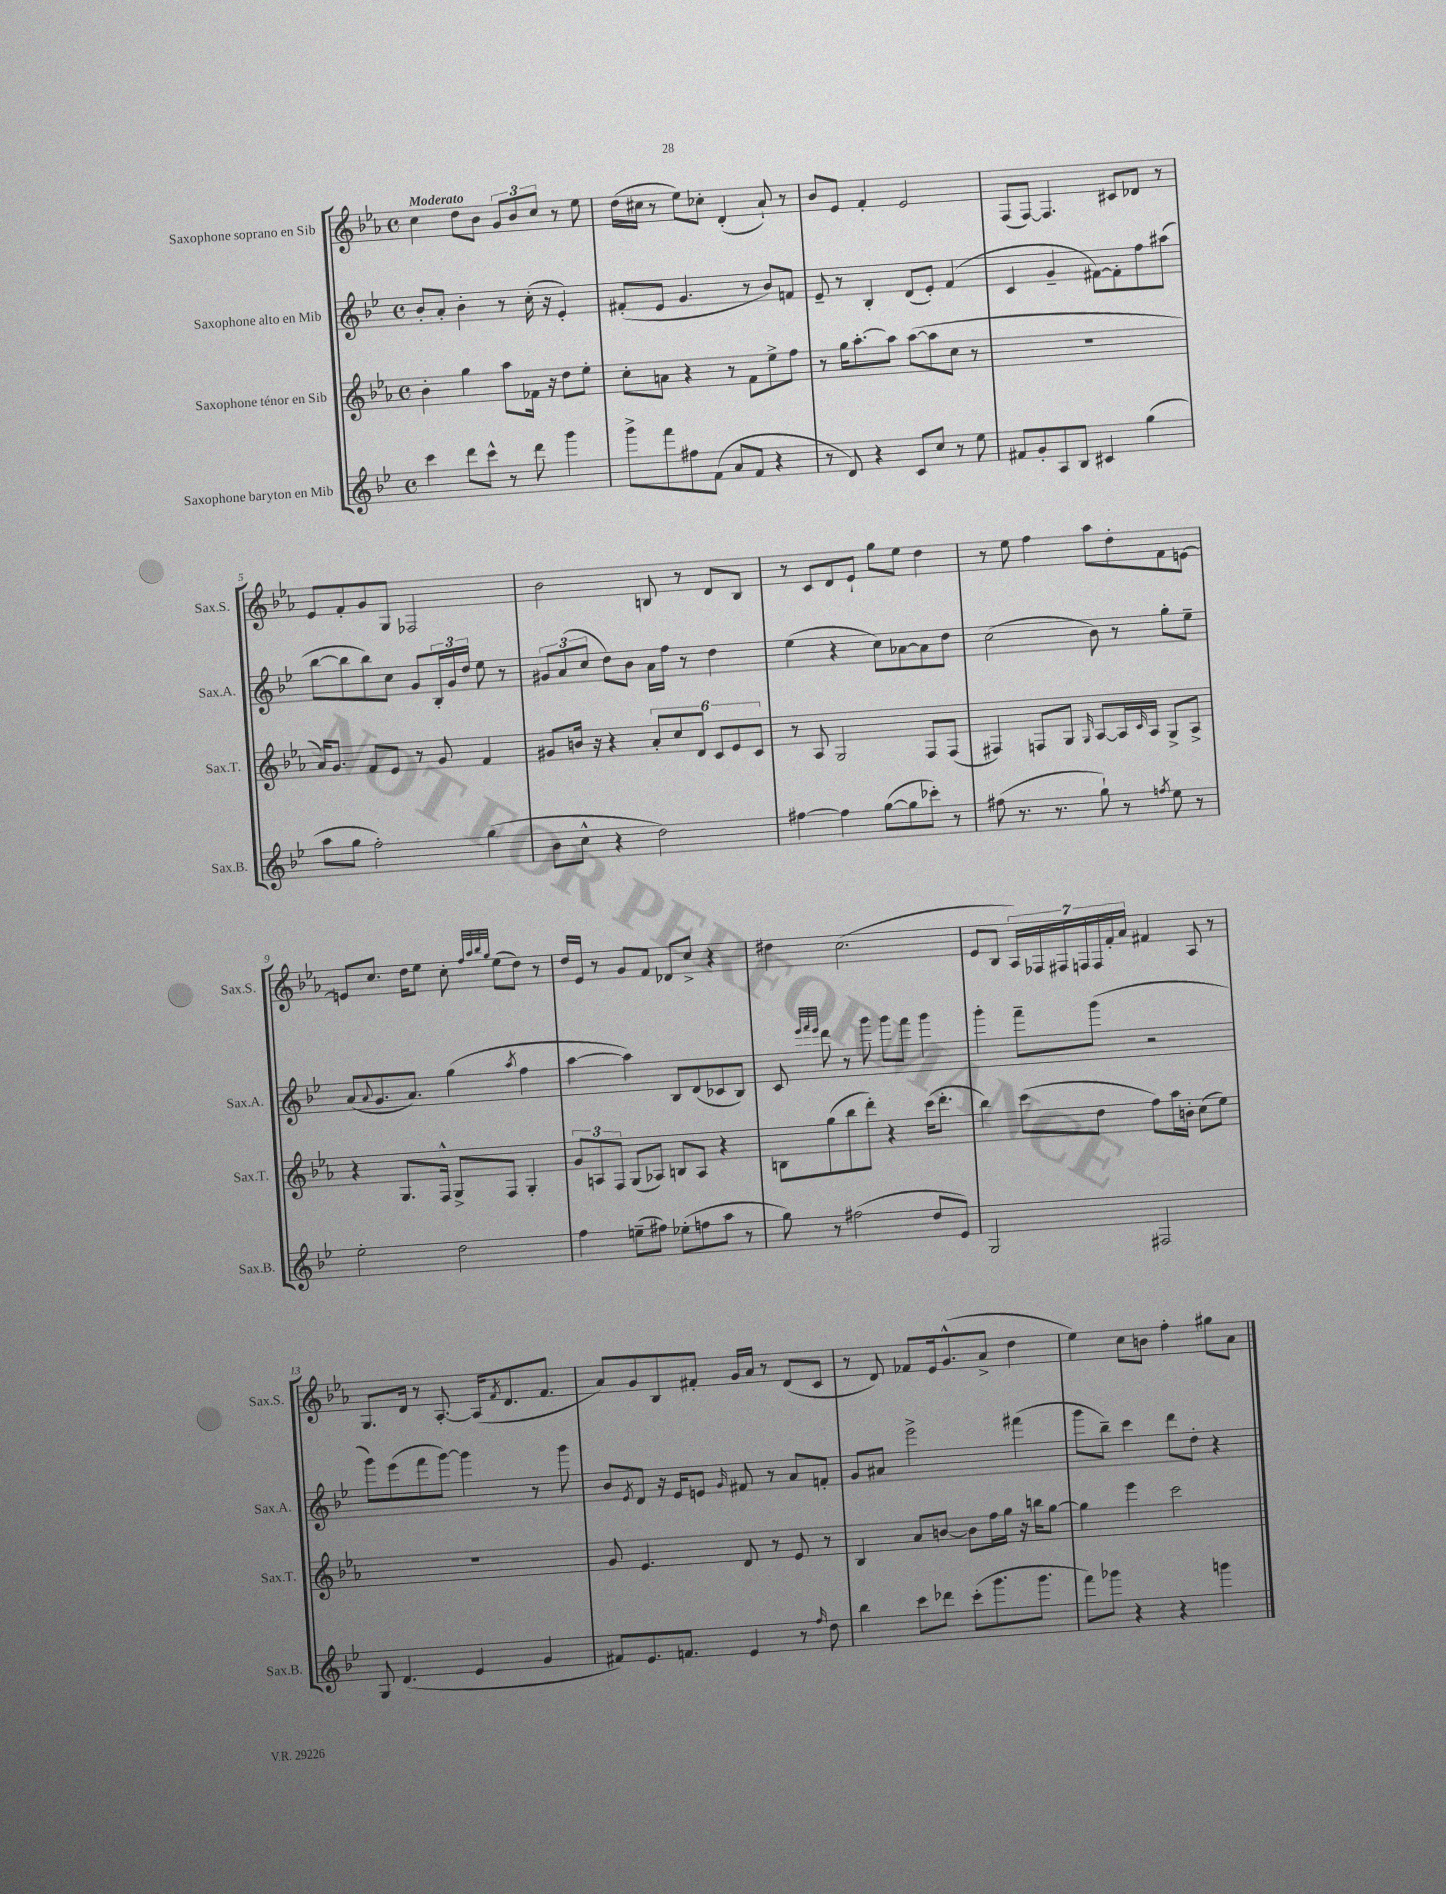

**kern	**kern	**kern	**kern
*part4	*part3	*part2	*part1
*staff4	*staff3	*staff2	*staff1
*I"Saxophone baryton en Mib	*I"Saxophone ténor en Sib	*I"Saxophone alto en Mib	*I"Saxophone soprano en Sib
*I'Sax.B.	*I'Sax.T.	*I'Sax.A.	*I'Sax.S.
*clefG2	*clefG2	*clefG2	*clefG2
*k[b-e-]	*k[b-e-a-]	*k[b-e-]	*k[b-e-a-]
*M4/4	*M4/4	*M4/4	*M4/4
*met(c)	*met(c)	*met(c)	*met(c)
=1	=1	=1	=1
!	!	!	!LO:TX:a:B:t=Moderato
4ccc\	4b-'\	8b-'/L	4cc\
.	.	8a'/J	.
8ddd\L	4gg\	4b-'\	8dd\L
8ccc^^\J	.	.	8b-\J
8r	8aa-\L	8r	12g/L
.	.	.	12b-/
8ddd\	16f-X\Jk	(16cc'\	.
.	.	.	12cc/J
.	16r	16r	.
4ggg\	8dd\L	4e-'/)	8r
.	8ee-'\J	.	8ee-\
=2	=2	=2	=2
8ggg^\L	8cc'\L	(8f#X'/L	(16dd\LL
.	.	.	16cc#X\JJ
8fff\	8an\J	8e-/J	8r
8ff#X\	4r	4.g/	8ee-\L)
(8f\J	.	.	8cc-X'\J
8a/L	8r	.	(4d'/
8f/J	8f\L	8r	.
4r	8ee-^\	8b-/L)	8a-`/)
.	8ff\J	8fn/J	8r
=3	=3	=3	=3
8r	8r	8e-~/	8b-/L
8d/)	16gg\KL	8r	8e-/J
.	[8.aa-'\	.	.
4r	.	4B-'/	4f'/
.	8aa-\J]	.	.
8c/L	([8aa-\L	(8d/L	2e-/
8cc/J	8aa-\]	8e-'/J)	.
8r	8cc\J	(4f/	.
8ee-\	8r	.	.
=4	=4	=4	=4
8f#X/L	1r	4c/	(8F/L
8g'/	.	.	[8F/J)
8A/	.	4g~/	4.F/]
8B-/J	.	.	.
4c#X/	.	[8f#X\L)	.
.	.	8f#'\]	8c#X/L
(4gg\	.	8ff\	8d-X/J
.	.	(8aa#X\J	8r
!!LO:LB:g=z
=5	=5	=5	=5
8aa\L	16a-/KL)	[8bb-\L	8e-/L
.	8.g/J	.	.
8gg\J	.	8bb-\]	8f'/
2ff'\)	8f/L	8bb-\)	8g/
.	8e-/J	8cc\J	8G/J
.	8r	8g/L	2F-X/
.	8g/	24B-'/L	.
.	.	24g/	.
.	.	24dd/JJ	.
(4gg\	4f/	8ee-\	.
.	.	8r	.
=6	=6	=6	=6
8b-\L	8g#X/L	12g#X/L	2b-\
.	.	(12a/	.
8cc^^\J	16bn/Jk	.	.
.	.	12cc/J	.
.	16r	.	.
4r	4r	8dd\L)	.
.	.	8b-\J	.
2dd\)	12a-'/L	16a\LL	8Bn/
.	.	16ff\JJ	.
.	12cc/	.	.
.	.	8r	8r
.	12d/J	.	.
.	12c/L	4dd\	8d/L
.	12e-/	.	.
.	.	.	8B/J
.	12c/J	.	.
=7	=7	=7	=7
[4ff#X\	8r	(4ee-\	8r
.	8A-/	.	8c/L
4ff#\]	2G/	4r	8d/
.	.	.	8e-`/J
([8gg\L	.	8cc\L)	8gg\L
8gg\]	.	[8a-X\	8ee-\J
8ccc-X'\J)	8F/L	8a-\]	4dd\
8r	(8F/J	8dd\J	.
=8	=8	=8	=8
(8ff#X\	4F#X/)	(2cc\	8r
8.r	.	.	8ee-\
.	8Fn/L	.	4ff\
8.r	.	.	.
.	8G/J	.	.
.	16qqG/	.	.
8gg`\)	[8A-/L	8b-\)	8aa-\L
8r	16A-/L]	8r	8dd'\
.	16qqc/	.	.
.	16A-/JJ	.	.
8qffn/	.	.	.
8ee-\	8G^/L	8gg'\L	8f\
8r	8A-^/J	8ee-~\J	[8en\J
!!LO:LB:g=z
=9	=9	=9	=9
2ee-'\	4r	(8a/L	8en/L]
.	.	8qqa/	.
.	.	8.g/	8.cc/J
.	8.G/L	.	.
.	.	8.a/J)	16dd\KL
.	.	.	8ee-\J
.	16F^^/Jk	.	.
2dd\	8G^/L	(4gg\	8cc'\
.	.	.	32qqff/LLL
.	.	.	32qqaa-/
.	.	.	32qqbb-/
.	.	.	32qqgg/JJJ
.	8F/J	.	(8ee-\L
.	.	8qaa/	.
.	4G'/	4ff\	8dd\J)
.	.	.	8r
=10	=10	=10	=10
4ff\	12g/L	[4aa\	16dd/LL
.	.	.	16e-/JJ
.	12An/	.	.
.	.	.	8r
.	12F/J	.	.
(8een~\L	(8G/L	4aa\])	8g/L
8ff#X\J)	8A-X/J)	.	8f/J
(8ee-X'\L	8Bn/L	8B-/L	8d-X/L
8ffn\	8A-/J	(8d/	8cc^/J
8aa\J	4r	8c-X/	4r
8r	.	8B-/J)	.
=11	=11	=11	=11
8gg\)	8Bn\L	8c/	4dd#X\
.	.	32qqeee-/LLL	.
.	.	32qqfff/	.
.	.	32qqeee-/JJJ	.
8r	(8gg\	8ddd\	.
(2ff#X\	8bb-\	8r	(2.cc\
.	8ddd'\J)	8ggg\	.
.	4r	8ggg\L	.
.	.	8fff\J	.
8dd/L	(16ccc\KL	4ggg\	.
.	8.ddd'\J	.	.
8e-/J)	.	.	.
=12	=12	=12	=12
2G/	4bb-\)	4ggg'\	8e-/L
.	.	.	8B-/J
.	(8ccc\L	8fff~\L	28A-/LL)
.	.	.	28F-X/
.	.	.	28F#X/
.	.	.	28Fn/
.	8dd\J	(8ggg\J	.
.	.	.	28F/
.	.	.	28f'/
.	.	.	28a-/JJ
2F#X/	8ff\L)	2r	4f#X/
.	16aa-\L	.	.
.	16bn'\JJ	.	.
.	(8cc\L	.	8A-/
.	8ee-\J)	.	8r
!!LO:LB:g=z
=13	=13	=13	=13
8G/	1r	8ggg\L)	8.G/L
(4.d/	.	(8eee-\	.
.	.	.	16d/Jk
.	.	8fff\	8r
.	.	[8ggg\J)	[8.A-'/
4e-/	.	4ggg\]	.
.	.	.	(16A-/KL]
.	.	.	8qf/
.	.	.	8.d/
4g/	.	8r	.
.	.	.	8.f/J
.	.	8ggg\	.
=14	=14	=14	=14
8f#X/L)	8g/	8b-/L	8a-/L)
.	.	8qe-/	.
8.e-/	4.e-/	8d/J	8g/
.	.	16r	8B-/
8.fn/J	.	16e-/KL	.
.	.	8en/J	8f#X'/J
.	.	16qqg/	.
4e-/	8d/	8f#X/	16g/LL
.	.	.	16a-/JJ
.	8r	8r	8r
8r	8e-/	8a/L	(8d/L
16qqff/	.	.	.
8dd\	8r	8fn'/J	8c/J
=15	=15	=15	=15
4bb-\	4B-/	8g/L	8r
.	.	8a#X/J	8d/)
8ccc\L	8a-/L	2eee-^\	8f-X/L
8ddd-X\J	[8bn/J	.	16e-/k
.	.	.	(8.g^^/
(8ccc'\L	8b\L]	.	.
8.ggg\	16ff\L	.	8a-^/J
.	16gg\JJ	.	.
.	16r	(4fff#X\	4dd\
8.ggg\J	16bbn\KL	.	.
.	[8gg\J	.	.
=16	=16	=16	=16
8fff\L)	4gg\]	8ggg\L	4ee-\)
8ggg-X\J	.	8bb-~\J)	.
4r	4eee-\	4ccc\	8cc\L
.	.	.	8bn\J
4r	2ccc\	8ddd\L	4ff'\
.	.	8dd'\J	.
4gggn\	.	4r	8gg#X\L
.	.	.	8a-\J
==	==	==	==
*-	*-	*-	*-
